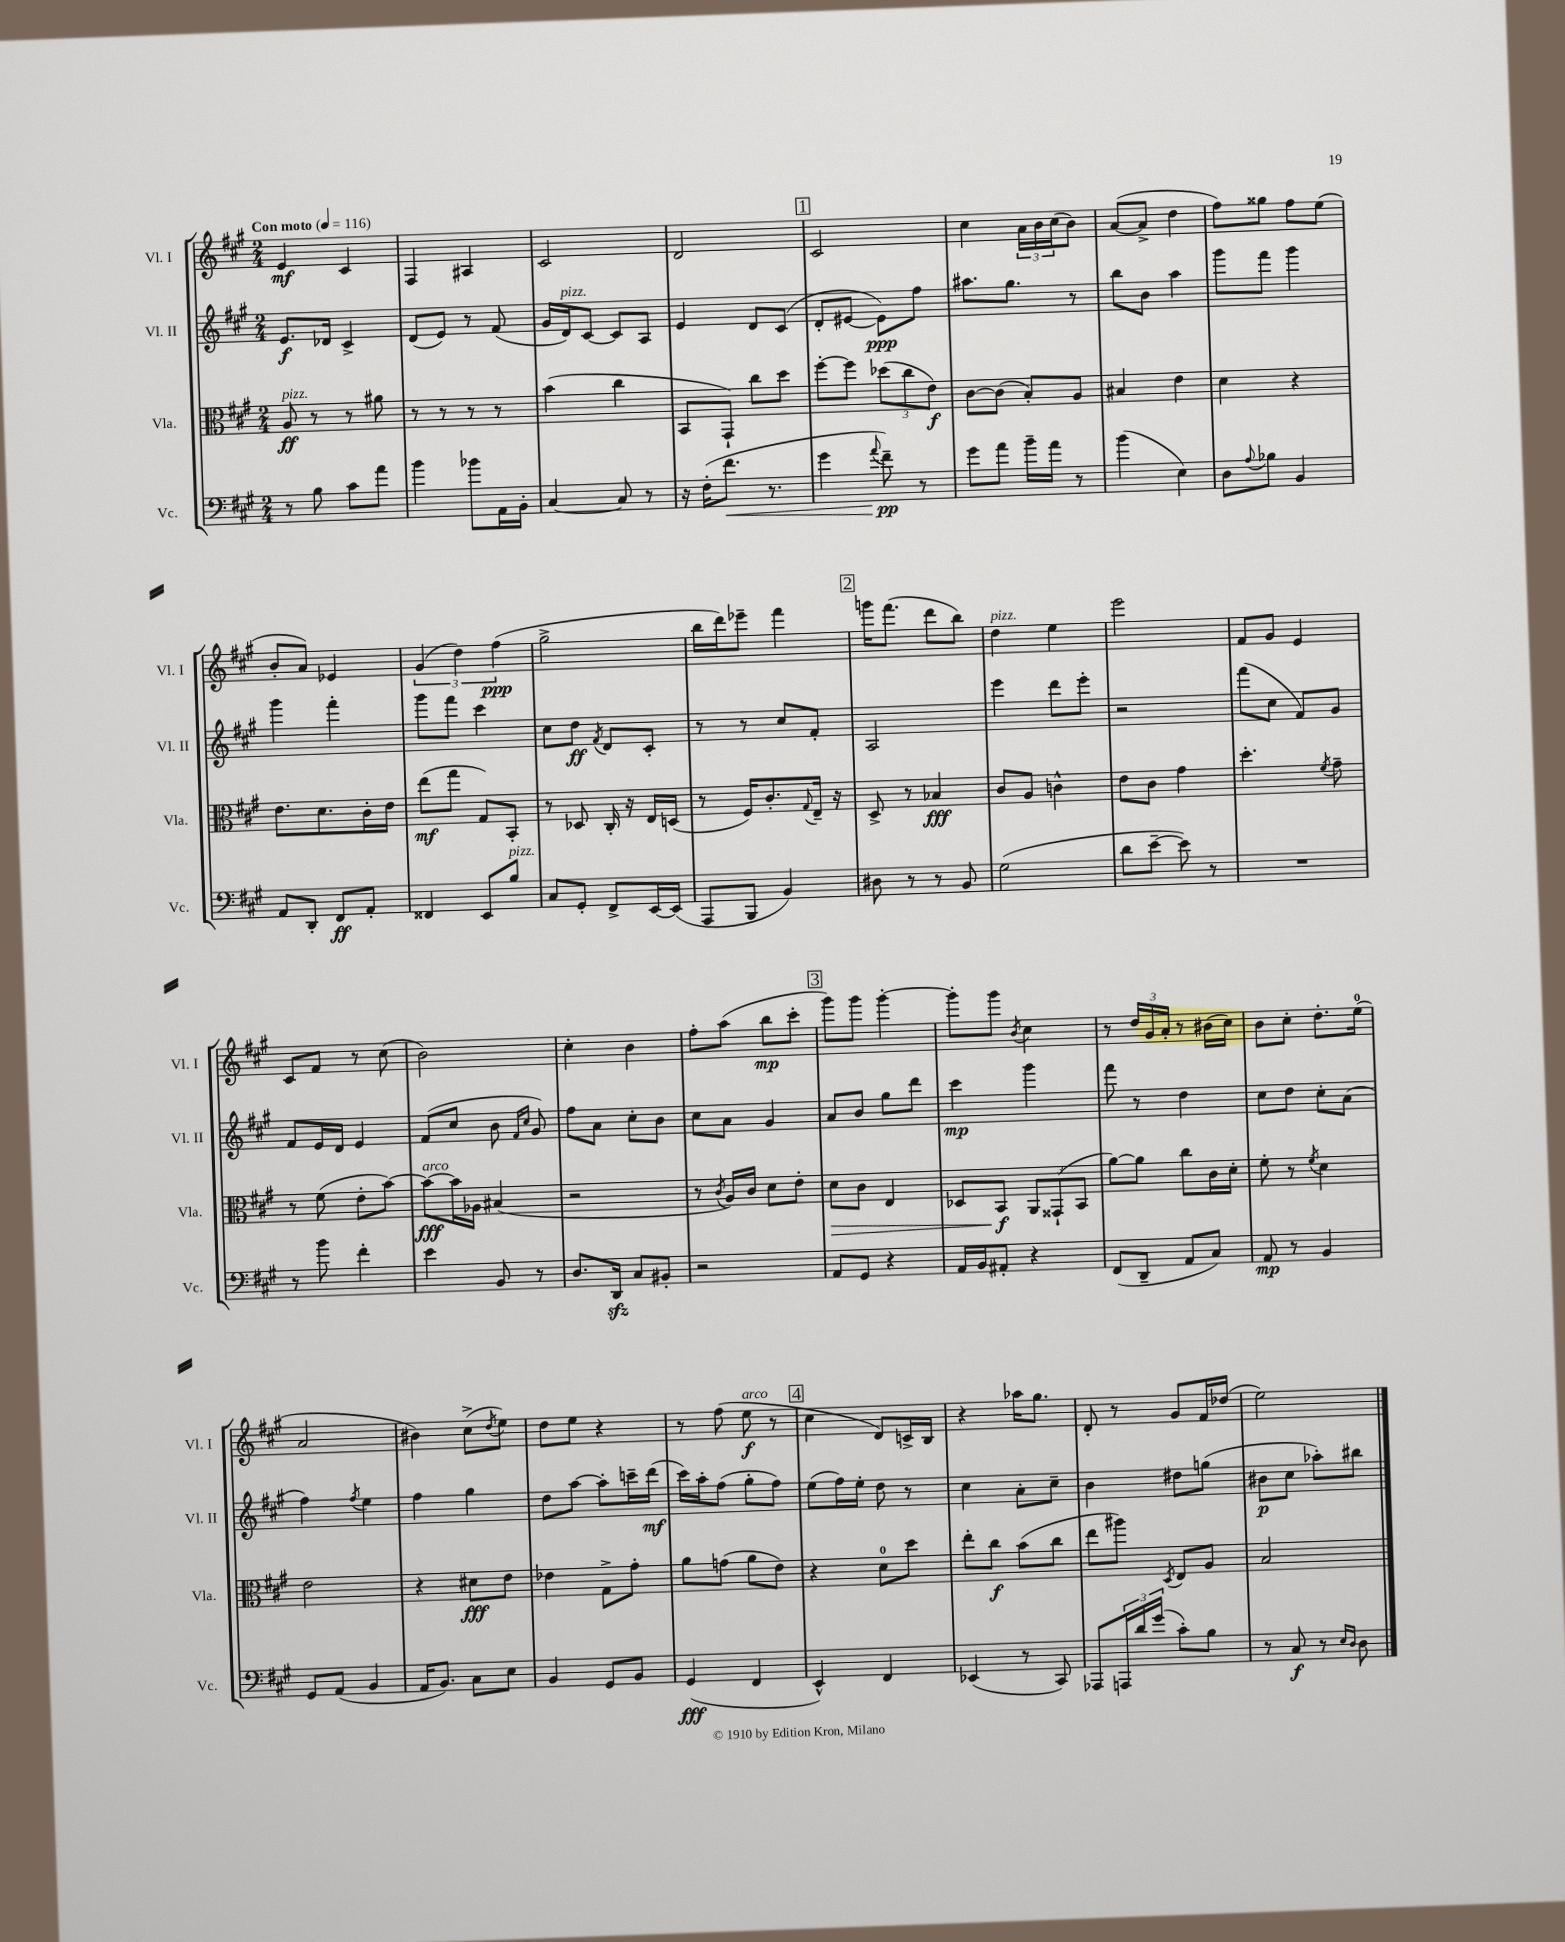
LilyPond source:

<<
\new StaffGroup <<
\new Staff = "s0" \with { instrumentName = "Vl. I" shortInstrumentName = "Vl. I" } {
    \clef treble \key a \major \numericTimeSignature \time 2/4 \tempo "Con moto" 4 = 116
    e'4\mf cis'4 |
    fis4 ais4 |
    cis'2 |
    d'2 |
    \mark \markup { \box "1" } cis'2 |
    cis''4 \tuplet 3/2 { a'16 b'16 cis''16( } b'8) |
    a'8~( a'8-> d''4 |
    fis''8) gisis''8 fis''8 e''8( |
    b'8-. a'8) ees'4 |
    \tuplet 3/2 { gis'4( d''4) fis''4\ppp( } |
    gis''2-> |
    b''16 d'''16) ees'''8-- fis'''4 |
    \mark \markup { \box "2" } g'''16 fis'''8.( d'''8 b''8) |
    d''4^\markup { \italic "pizz." } e''4 |
    e'''2 |
    fis'8 gis'8 e'4 |
    cis'8 fis'8 r8 cis''8( |
    b'2) |
    cis''4-. b'4 |
    fis''8-. a''8( b''8\mp cis'''8-. |
    \mark \markup { \box "3" } gis'''8) gis'''8 gis'''4~-. |
    gis'''8-. gis'''8 \acciaccatura { b'8 } cis''4 |
    r8 \tuplet 3/2 { d''16 gis'16 a'16-. } r8 bis'16( cis''16) |
    b'8 cis''8-. d''8.-. e''16-0( |
    a'2 |
    bis'4) cis''8->( \acciaccatura { d''8 } e''8) |
    d''8 e''8 r4 |
    r8 fis''8( e''8\f^\markup { \italic "arco" } r8 |
    \mark \markup { \box "4" } cis''4 d'8) c'16-> b16 |
    r4 aes''16 gis''8. |
    d'8-. r8 gis'8 fis'16 des''16( |
    e''2) \bar "|." |
}
\new Staff = "s1" \with { instrumentName = "Vl. II" shortInstrumentName = "Vl. II" } {
    \clef treble \key a \major \numericTimeSignature \time 2/4
    e'8.\f des'16 cis'4-> |
    d'8( e'8) r8 fis'8( |
    gis'16 d'16^\markup { \italic "pizz." }) cis'8~ cis'8 a8 |
    e'4 d'8 cis'8( |
    \mark \markup { \box "1" } d'8-. eis'8~ eis'8\ppp) fis''8 |
    ais''8. gis''8. r8 |
    b''8 b'8 a''4 |
    gis'''8 fis'''8 gis'''4 |
    gis'''4 fis'''4-. |
    gis'''8 fis'''8 cis'''4 |
    cis''8 d''8\ff \acciaccatura { fis'8 } d'8 cis'8-. |
    r8 r8 cis''8 fis'8-. |
    \mark \markup { \box "2" } a2 |
    e'''4 d'''8 e'''8-. |
    r2 |
    fis'''8( cis''8 fis'8) gis'8 |
    fis'8 e'16 d'16 e'4 |
    fis'8( cis''8 b'8 \grace { fis'16 cis''16 } gis'8) |
    fis''8 a'8 cis''8-. b'8 |
    cis''8 a'8 gis'4 |
    \mark \markup { \box "3" } a'8 b'8 gis''8 d'''8 |
    cis'''4\mp gis'''4 |
    fis'''8 r8 d''4 |
    cis''8 d''8 cis''8-. a'8( |
    fis''4) \acciaccatura { fis''8 } e''4 |
    fis''4 gis''4 |
    d''8 a''8~ a''8-. c'''16-- d'''16\mf( |
    cis'''16) a''16-. fis''8( gis''8-. fis''8) |
    \mark \markup { \box "4" } e''8( fis''16) e''16-. d''8 r8 |
    cis''4 a'8-. cis''8-- |
    b'4 dis''8 g''8( |
    bis'8\p cis''8 aes''8-.) bis''8 \bar "|." |
}
\new Staff = "s2" \with { instrumentName = "Vla." shortInstrumentName = "Vla." } {
    \clef alto \key a \major \numericTimeSignature \time 2/4
    a8\ff^\markup { \italic "pizz." } r8 r8 ais'8 |
    r8 r8 r8 r8 |
    b'4( cis''4 |
    b,8 gis,8-!) cis''8 d''8 |
    \mark \markup { \box "1" } fis''8~-. fis''8 \tuplet 3/2 { des''8( cis''8 e'8\f) } |
    cis'8~ cis'8( b8-.) a8 |
    bis4 e'4 |
    d'4 r4 |
    e'8. d'8. cis'16-. e'16 |
    e''8\mf( gis''8 gis8) b,8-. |
    r8 des8 cis16-. r16 e16 d16( |
    r8 fis16) cis'8.-. \appoggiatura { gis8 } e16-- r16 |
    \mark \markup { \box "2" } d8-> r8 bes4\fff |
    cis'8 a8 c'4-^ |
    e'8 cis'8 gis'4 |
    d''4.-. \acciaccatura { fis'8 } gis'8-- |
    r8 fis'8( e'8-. b'8~) |
    b'8~\fff^\markup { \italic "arco" } b'16 aes16 bis4( |
    r2 |
    r8 \acciaccatura { cis'8 } a16) cis'16 d'8 e'8-. |
    \mark \markup { \box "3" } d'8\> cis'8 e4 |
    des8 b,8\f\! \tuplet 3/2 { a,8 gisis,8-!( b,8 } |
    a'8~) a'8 cis''8 cis'16 d'16-. |
    fis'8-. r8 \acciaccatura { fis'8 } d'4 |
    e'2 |
    r4 dis'8\fff e'8 |
    ees'4 gis8-> gis'8-. |
    a'8 g'8( a'8 e'8) |
    \mark \markup { \box "4" } r4 d'8-0 d''8 |
    e''8-. cis''8\f b'8( cis''8 |
    e''8 ais''8) \acciaccatura { d8 } e8 a8 |
    b2 \bar "|." |
}
\new Staff = "s3" \with { instrumentName = "Vc." shortInstrumentName = "Vc." } {
    \clef bass \key a \major \numericTimeSignature \time 2/4
    r8 b8 cis'8 a'8 |
    b'4 bes'8 a,16 b,16-. |
    cis4~ cis8 r8 |
    r16 fis16-.( fis'8.\< r8. |
    \mark \markup { \box "1" } gis'4 \appoggiatura { a'8 } fis'8--\pp\!) r8 |
    gis'8 a'8 b'16-- a'16 r8 |
    b'4( e4) |
    d8 \appoggiatura { a8 } bes8 b,4 |
    a,8 d,8-. fis,8\ff a,8-. |
    fisis,4 e,8 b8^\markup { \italic "pizz." } |
    cis8 gis,8-. fis,8-> e,16~ e,16( |
    a,,8 b,,8 b,4) |
    \mark \markup { \box "2" } dis8 r8 r8 b,8 |
    gis2( |
    d'8 e'8~-- e'8) r8 |
    R2 |
    r8 b'8 fis'4-. |
    e'4 b,8 r8 |
    d8. d,16\sfz cis8 bis,8-. |
    r2 |
    \mark \markup { \box "3" } a,8 gis,8 r4 |
    a,16 b,16 ais,8-. r4 |
    fis,8( d,8-- a,8 cis8) |
    a,8\mp r8 b,4 |
    gis,8 a,8( b,4 |
    a,16 b,8.) cis8 e8 |
    b,4 gis,8 b,8 |
    gis,4\fff( fis,4 |
    \mark \markup { \box "4" } e,4-^) fis,4 |
    ees,4( r8 cis,8) |
    aes,,8 \tuplet 3/2 { a,,16 d'16 gis'16( } cis'8-.) b8 |
    r8 cis8\f r8 \grace { e16 d16 } d8 \bar "|." |
}
>>
>>
\layout { \context { \Score \remove "Bar_number_engraver" } }
